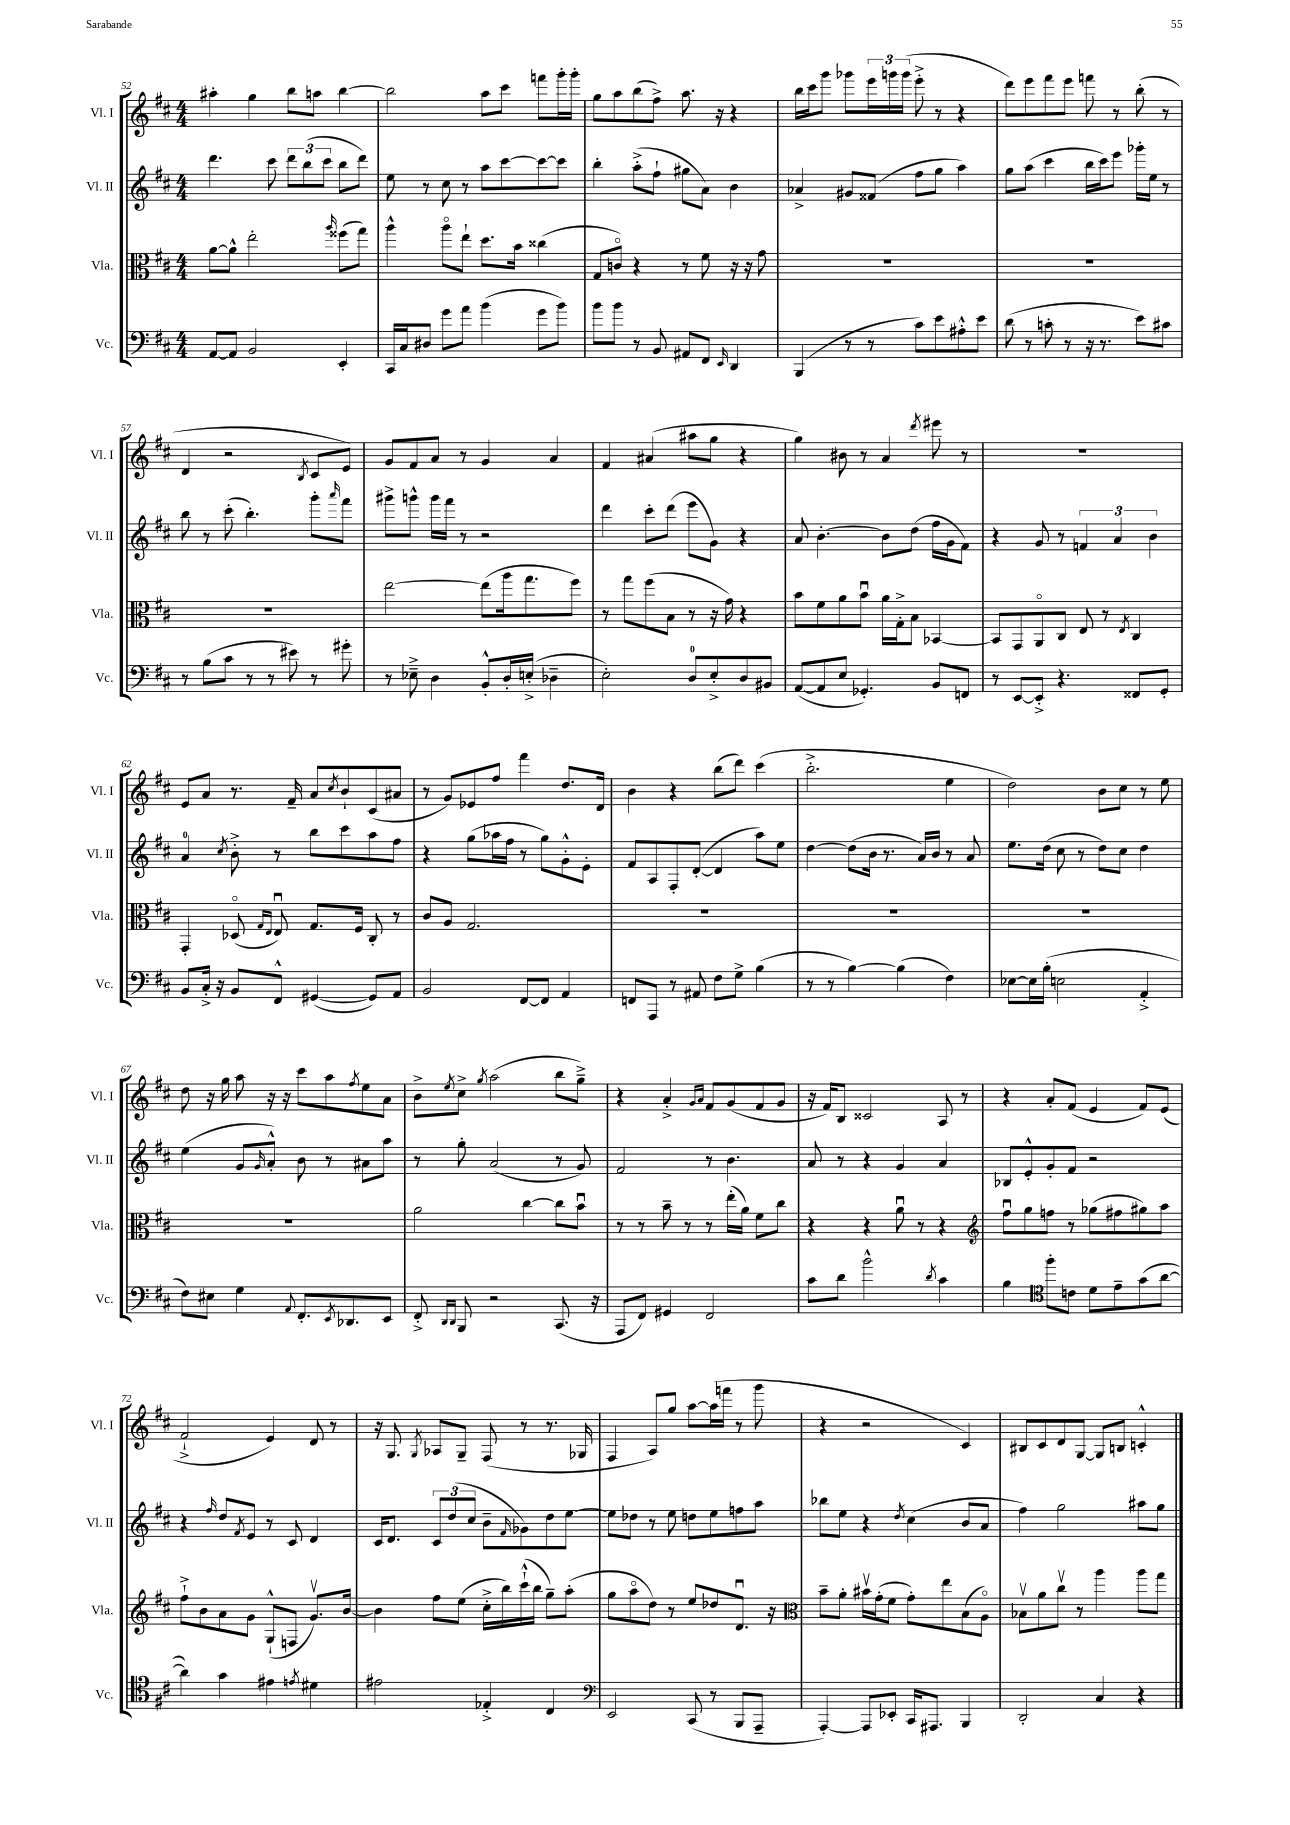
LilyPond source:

<<
\new StaffGroup <<
\new Staff = "s0" \with { instrumentName = "Vl. I" shortInstrumentName = "Vl. I" } {
    \clef treble \key d \major \numericTimeSignature \time 4/4
    ais''4-. g''4 b''8 a''8 b''4~ |
    b''2 a''8 cis'''8 f'''8 g'''16-. g'''16-. |
    g''8 a''8 b''8( fis''8->) a''8. r16 r4 |
    b''16 cis'''16 g'''8 ges'''8 \tuplet 3/2 { e'''16 g'''16 g'''16( } e'''8-.-> r8 r4 |
    d'''8) e'''8 fis'''8 e'''8 f'''8 r8 b''8-.( r8 |
    d'4 r2 \acciaccatura { b8 } cis'8 e'8) |
    g'8 fis'8 a'8 r8 g'4 a'4 |
    fis'4 ais'4( ais''8 g''8 r4 |
    g''4) bis'8 r8 a'4 \acciaccatura { d'''8 } eis'''8 r8 |
    R1 |
    e'8 a'8 r8. fis'16-- a'8 \acciaccatura { cis''8 } b'8-! cis'8( ais'8 |
    r8 g'8) ees'8 fis''8 fis'''4 d''8. d'16 |
    b'4 r4 b''8( d'''8) cis'''4( |
    b''2.-.-> e''4 |
    d''2) b'8 cis''8 r8 e''8 |
    d''8 r16 g''16 a''8 r16 r16 cis'''8 a''8 \acciaccatura { fis''8 } e''8 a'8 |
    b'8-> \acciaccatura { e''8 } cis''8-> \acciaccatura { g''8 } a''2( b''8 g''8--->) |
    r4 a'4-.-> \grace { g'16 a'16 } fis'8 g'8( fis'8 g'8 |
    r16 fis'16) b8 cisis'2 a8 r8 |
    r4 a'8-. fis'8( e'4 fis'8) e'8( |
    fis'2-!-> e'4) d'8 r8 |
    r16 g8. \acciaccatura { g8 } aes8 g8-- fis8( r8 r8. ges16 |
    fis4 a8) g''8 a''8~ a''16( f'''16 r8 g'''8 |
    r4 r2 cis'4) |
    bis8 cis'8 d'8 g8~ g8 b8 c'4-.-^ \bar "|." |
}
\new Staff = "s1" \with { instrumentName = "Vl. II" shortInstrumentName = "Vl. II" } {
    \clef treble \key d \major \numericTimeSignature \time 4/4
    d'''4. cis'''8 \tuplet 3/2 { d'''8 b''8( cis'''8 } b''8 d'''8) |
    e''8 r8 cis''8 r8 a''8 cis'''8~ cis'''8~ cis'''8 |
    b''4-. a''8-.->( fis''8-! gis''8 a'8) b'4 |
    aes'4-> gis'8 fisis'8( fis''8 g''8 a''4) |
    g''8 a''8( cis'''4 b''16 cis'''16) e'''8 ges'''16-. e''16 r8 |
    b''8 r8 cis'''8-.( b''4.-.) g'''8-. \grace { a'''16 } fis'''8 |
    gis'''8-> g'''8-^ g'''16 fis'''16 r8 r2 |
    d'''4 cis'''8-. d'''8( e'''8 g'8) r4 |
    a'8 b'4.~-. b'8 d''8( fis''16 g'16 fis'8) |
    r4 g'8 r8 \tuplet 3/2 { f'4 a'4 b'4 } |
    a'4-0 \acciaccatura { cis''8 } b'8-.-> r8 b''8 cis'''8 a''8 fis''8 |
    r4 g''8( aes''16 fis''16 r8 g''8) g'8-.-^ e'8-. |
    fis'8 a8 fis8-. d'8~-.( d'4 a''8) e''8 |
    d''4~ d''8( b'16 r8. a'16) b'16 r8 a'8 |
    e''8. d''16( cis''8 r8 d''8) cis''8 d''4 |
    e''4( g'8 \grace { g'16 } a'8-.-^) b'8 r8 ais'8 a''8 |
    r8 g''8-. a'2( r8 g'8) |
    fis'2 r8 b'4. |
    a'8 r8 r4 g'4 a'4 |
    bes8 e'8-.-^ g'8-. fis'8 r2 |
    r4 \grace { fis''16 } d''8 \acciaccatura { fis'8 } e'8 r8 cis'8 d'4 |
    cis'16 d'8. \tuplet 3/2 { cis'8 d''8( cis''8 } b'8-- \grace { fis'16 } ges'8) d''8 e''8~ |
    e''8 des''8 r8 e''8 d''8 e''8 f''8 a''8 |
    bes''8 e''8 r4 \acciaccatura { d''8 } cis''4( b'8 a'8 |
    fis''4) g''2 ais''8 g''8 \bar "|." |
}
\new Staff = "s2" \with { instrumentName = "Vla." shortInstrumentName = "Vla." } {
    \clef alto \key d \major \numericTimeSignature \time 4/4
    a'8~ a'8-^ e''2-. \grace { a''16 } fisis''8( g''8) |
    a''4-^ a''8\flageolet e''8-! d''8. b'16 cisis''4( |
    g8 c'8\flageolet) r4 r8 fis'8 r16 r16 g'8 |
    R1 |
    R1 |
    R1 |
    e''2~ e''8( a''16 g''8. fis''8) |
    r8 g''8 fis''8( b8 r8 r16 g'16) r4 |
    b'8 fis'8 a'8 b'8\downbow a'16 g16-.-> b8 bes,4~ |
    bes,8 g,8 a,8\flageolet cis8 e8 r8 \acciaccatura { e8 } cis4 |
    g,4-. des8\flageolet( \grace { g16 e16 } e8\downbow) g8. fis16 cis8-. r8 |
    cis'8 a8 g2. |
    R1 |
    R1 |
    R1 |
    R1 |
    a'2 cis''4~ cis''8 b'8\downbow |
    r8 r8 b'8-- r8 r8 e''16-.( a'16) fis'8 cis''8 |
    r4 r4 a'8\downbow r8 r4 |
    \clef treble fis''8\downbow g''8 f''8 r8 ges''8( fis''8 gis''8) a''8 |
    fis''8-!-> b'8 a'8 g'8 g8-!-^( f8 g'8.\upbow) b'16~ |
    b'4 fis''8 e''8( cis''16-.-> b''16) cis'''16-!-^( b''16 g''8--) a''8-.( |
    g''8 a''8\flageolet d''8) r8 e''8 des''8 d'8.\downbow r16 |
    \clef alto b'8-- a'8-. bis'16\upbow g'16-.( fis'8 g'8-.) e''8 b8( a8\flageolet) |
    bes8\upbow a'8 cis''8\upbow r8 a''4 a''8 g''8 \bar "|." |
}
\new Staff = "s3" \with { instrumentName = "Vc." shortInstrumentName = "Vc." } {
    \clef bass \key d \major \numericTimeSignature \time 4/4
    a,8~ a,8 b,2 e,4-. |
    cis,16 cis16 dis8 g'8 a'8 b'4( g'8 b'8) |
    b'8 b'8 r8 b,8 ais,8 fis,8 \grace { e,16 } d,4 |
    b,,4( r8 r8 cis'8) e'8 ais8-.-^ e'8 |
    d'8( r8 c'8-. r8 r16 r8. e'8) cis'8 |
    r8 b8( cis'8 r8 r8 eis'8) r8 gis'8-. |
    r8 ees8---> d4 b,8-.-^ d16-. e16-.->( des4-- |
    e2-.) d8-0 e8-.-> d8 bis,8 |
    a,8~( a,8 e8 ges,4.-.) b,8 f,8 |
    r8 e,8~ e,8-.-> r4. fisis,8 g,8-. |
    b,8 cis16-.-> r16 b,8 fis,8-^ gis,4~( gis,8) a,8 |
    b,2 fis,8~ fis,8 a,4 |
    f,8 a,,8 r8 ais,8 fis8 g8-> b4( |
    r8 r8 b4~) b4( fis4) |
    ees8~ ees16 b16-.( e2 a,4-.-> |
    fis8) eis8 g4 \appoggiatura { a,8 } fis,8.-. \acciaccatura { e,8 } des,8. e,8 |
    fis,8-.-> \grace { d,16 d,16 } b,,8 r2 cis,8.( r16 |
    a,,8 fis,8) gis,4 fis,2 |
    cis'8 d'8 b'2-^ \acciaccatura { d'8 } cis'4 |
    b4 \clef tenor fis''8-. c'8 d'8 e'8-- g'8( a'8~ |
    a'4) g'4 eis'4 \acciaccatura { e'8 } dis'4 |
    eis'2 ees4-.-> cis4 |
    \clef bass e,2 cis,8( r8 b,,8 a,,8-- |
    a,,4~-.) a,,8 ees,8-. cis,16 ais,,8. b,,4 |
    d,2-. cis4 r4 \bar "|." |
}
>>
>>
\layout { \context { \Score currentBarNumber = #52 } }
